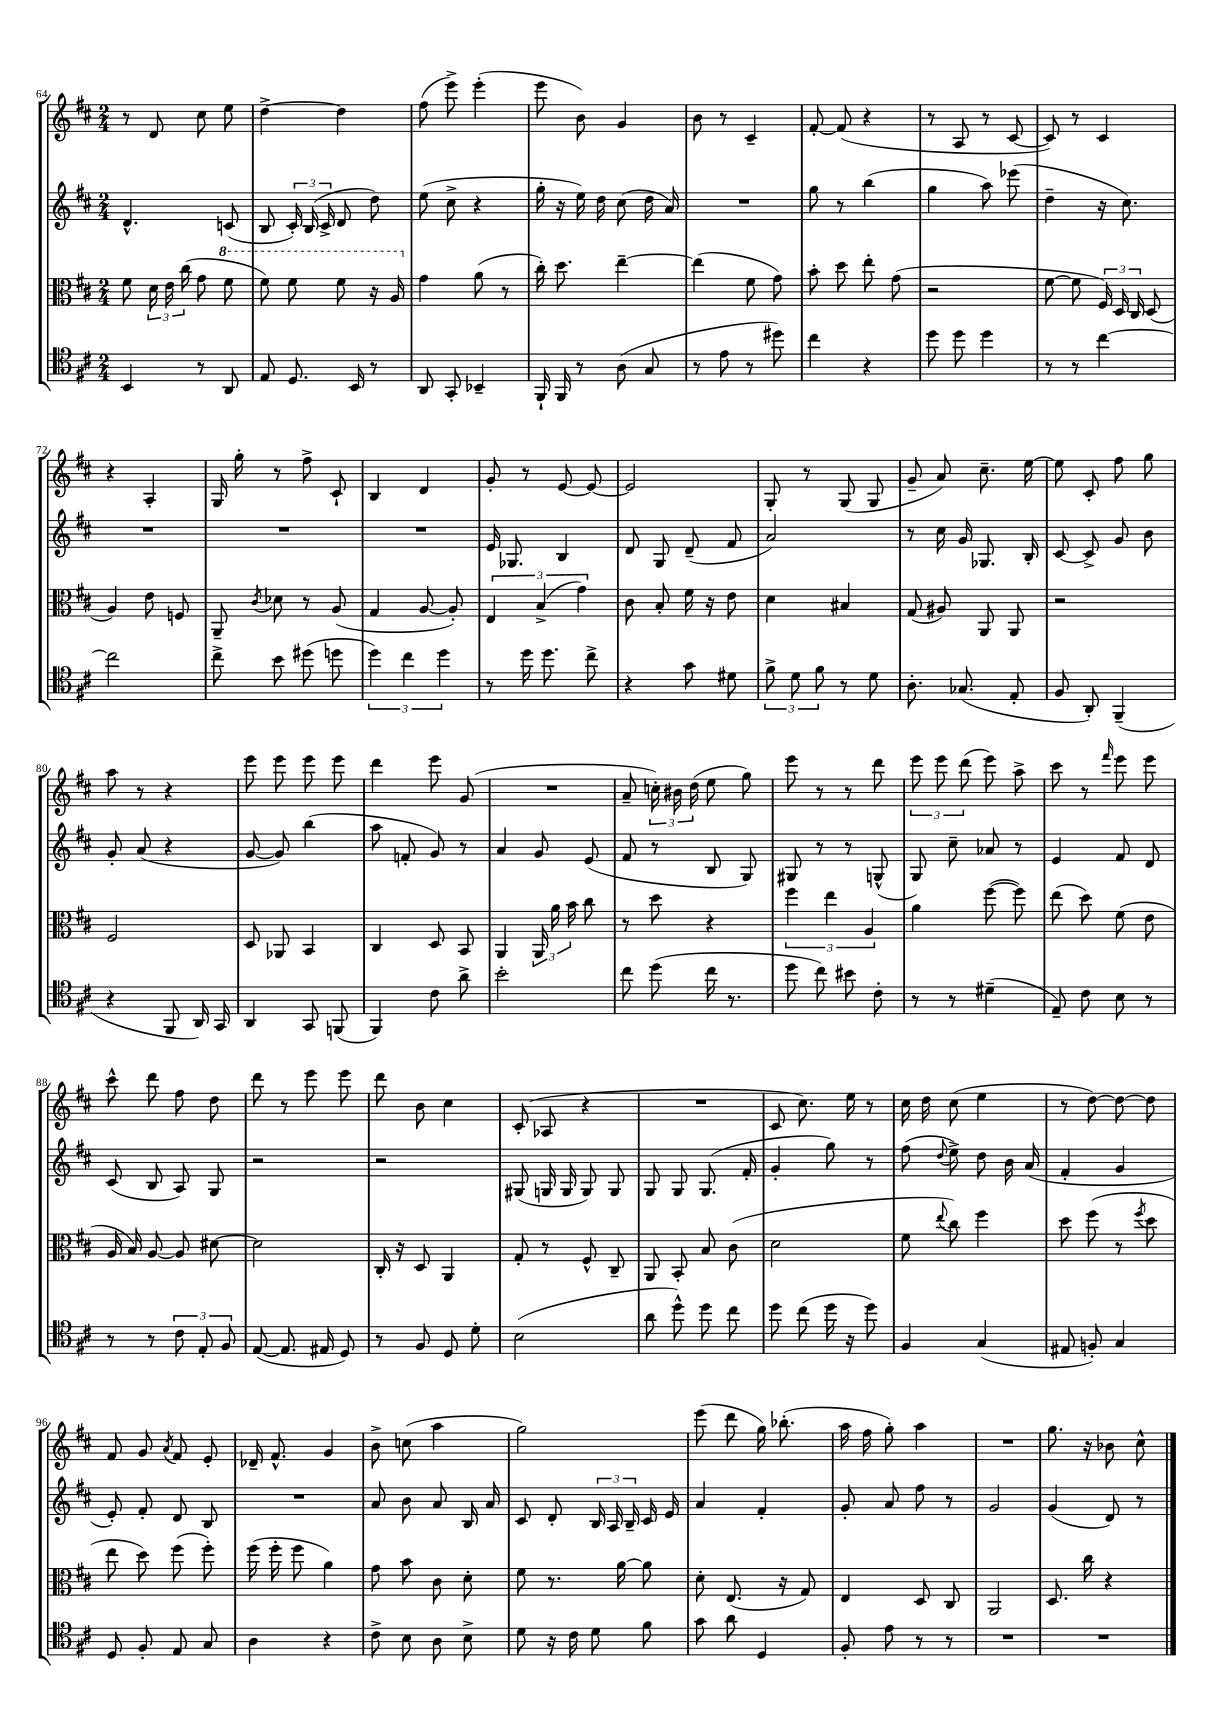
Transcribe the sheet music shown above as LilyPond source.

<<
\new StaffGroup <<
\new Staff = "s0" {
    \clef treble \key d \major \numericTimeSignature \time 2/4
    \autoBeamOff r8 d'8 cis''8 e''8 |
    d''4~-> d''4 |
    fis''8( e'''8->) e'''4-.( |
    e'''8 b'8) g'4 |
    b'8 r8 cis'4-- |
    fis'8~-. fis'8( r4 |
    r8 a8 r8 cis'8~ |
    cis'8) r8 cis'4 |
    r4 a4-. |
    g16 g''16-. r8 fis''8-> cis'8-! |
    b4 d'4 |
    g'8-. r8 e'8~ e'8~ |
    e'2 |
    g8-. r8 g8( g8 |
    g'8-- a'8) cis''8.-- e''16~ |
    e''8 cis'8-. fis''8 g''8 |
    a''8 r8 r4 |
    e'''8 e'''8 e'''8 e'''8 |
    d'''4 e'''8 g'8( |
    R2 |
    a'8-- \tuplet 3/2 { c''16-.) bis'16 d''16( } e''8 g''8) |
    e'''8 r8 r8 d'''8 |
    \tuplet 3/2 { e'''8 e'''8 d'''8( } e'''8) a''8-> |
    cis'''8 r8 \grace { fis'''16 } e'''8 e'''8 |
    cis'''8-^ d'''8 fis''8 d''8 |
    d'''8 r8 e'''8 e'''8 |
    d'''8 b'8 cis''4 |
    cis'8-.( aes8 r4 |
    R2 |
    cis'8 cis''8.) e''16 r8 |
    cis''16 d''16 cis''8( e''4 |
    r8 d''8~) d''8~ d''8 |
    fis'8 g'8 \acciaccatura { a'8 } fis'8 e'8-. |
    des'16-- fis'8.-^ g'4 |
    b'8-> c''8( a''4 |
    g''2) |
    e'''8( d'''8 g''16) bes''8.-.( |
    a''16 fis''16 g''8-.) a''4 |
    R2 |
    g''8. r16 bes'8 cis''8-^ \bar "|." |
}
\new Staff = "s1" {
    \clef treble \key d \major \numericTimeSignature \time 2/4
    \autoBeamOff d'4.-^ c'8( |
    b8 \tuplet 3/2 { cis'16-.) b16( cis'16-> } d'8 d''8) |
    e''8( cis''8-> r4 |
    g''16-. r16 e''16) d''16 cis''8( d''16 a'16) |
    R2 |
    g''8 r8 b''4( |
    g''4 a''8) ees'''8( |
    d''4-- r16 cis''8.) |
    R2 |
    R2 |
    R2 |
    e'16 ges8. b4 |
    d'8 g8 d'8--( fis'8 |
    a'2) |
    r8 cis''16 g'16 ges8. b16-. |
    cis'8~ cis'8-> g'8 b'8 |
    g'8-. a'8( r4 |
    g'8~ g'8) b''4( |
    a''8 f'8-. g'8) r8 |
    a'4 g'8 e'8( |
    fis'8 r8 b8 g8) |
    gis8 r8 r8 g8-^( |
    g8) cis''8-- aes'8 r8 |
    e'4 fis'8 d'8 |
    cis'8( b8 a8) g8 |
    r2 |
    r2 |
    gis8( g16 g16 g8) g8 |
    g8 g8 g8.( fis'16-. |
    g'4-. g''8) r8 |
    fis''8( \appoggiatura { d''8 } e''8->) d''8 b'16 a'16( |
    fis'4-. g'4 |
    e'8-.) fis'8-. d'8 b8 |
    R2 |
    a'8 b'8 a'8 b16 a'16 |
    cis'8 d'8-. \tuplet 3/2 { b16 a16 b16-- } cis'16 e'16 |
    a'4 fis'4-. |
    g'8-. a'8 fis''8 r8 |
    g'2 |
    g'4( d'8) r8 \bar "|." |
}
\new Staff = "s2" {
    \clef alto \key d \major \numericTimeSignature \time 2/4
    \autoBeamOff fis'8 \tuplet 3/2 { d'16 e'16 cis''16( } g'8 \ottava #1 fis''8 |
    fis''8) fis''8 fis''8 r16 a'16 \ottava #0 |
    g'4 a'8( r8 |
    cis''16-.) d''8. e''4~-- |
    e''4( fis'8 g'8) |
    b'8-. d''8 e''8-. g'8( |
    r2 |
    fis'8~ fis'8 \tuplet 3/2 { fis16) d16 cis16 } d8( |
    a4) e'8 f8 |
    a,8-- \acciaccatura { cis'8 } des'8 r8 a8( |
    g4 a8~ a8-.) |
    \tuplet 3/2 { e4 b4->( g'4) } |
    cis'8 b8-. fis'16 r16 e'8 |
    d'4 bis4 |
    g8( ais8) a,8 a,8 |
    r2 |
    fis2 |
    d8 aes,8 b,4 |
    cis4 d8 b,8 |
    a,4 \tuplet 3/2 { a,16 a'16 b'16 } cis''8 |
    r8 d''8 r4 |
    \tuplet 3/2 { fis''4 e''4 a4 } |
    a'4 fis''8~( fis''8) |
    e''8( d''8) fis'8( e'8 |
    a16 b16) a8~ a8 dis'8~ |
    dis'2 |
    cis16-. r16 d8 a,4 |
    g8-. r8 fis8-^ cis8-- |
    a,8 b,8-. b8 cis'8( |
    d'2 |
    fis'8 \appoggiatura { e''8 } cis''8) fis''4 |
    d''8 fis''8( r8 \acciaccatura { fis''8 } d''8 |
    e''8 d''8) fis''8( fis''8-.) |
    fis''16( fis''16-. fis''8 a'4) |
    g'8 b'8 cis'8 d'8-. |
    fis'8 r8. a'16~ a'8 |
    d'8-. e8.( r16 g8) |
    e4 d8 cis8 |
    a,2 |
    d8. cis''16 r4 \bar "|." |
}
\new Staff = "s3" {
    \clef tenor \key d \major \numericTimeSignature \time 2/4
    \autoBeamOff b,4 r8 a,8 |
    e8 d8. b,16 r8 |
    a,8 g,8-. bes,4-- |
    fis,16-! fis,16 r8 a8( g8 |
    r8 e'8 r8 dis''8) |
    cis''4 r4 |
    d''8 d''8 d''4 |
    r8 r8 cis''4~ |
    cis''2 |
    cis''8-> b'8 dis''8( d''8 |
    \tuplet 3/2 { d''4) cis''4 d''4 } |
    r8 d''16 d''8. cis''8-> |
    r4 g'8 dis'8 |
    \tuplet 3/2 { fis'8-> d'8 fis'8 } r8 d'8 |
    a8.-. ges8.( e8-. |
    fis8 a,8-.) fis,4--( |
    r4 fis,8 a,16) g,16 |
    a,4 g,8 f,8( |
    fis,4) cis'8 a'8-> |
    b'2-. |
    cis''8 d''8( cis''16 r8. |
    d''8 cis''8) bis'8 cis'8-. |
    r8 r8 dis'4--( |
    e8--) cis'8 b8 r8 |
    r8 r8 \tuplet 3/2 { cis'8 e8-. fis8 } |
    e8~( e8. eis16 d8) |
    r8 fis8 d8 d'8-. |
    b2( |
    a'8 d''8-^) d''8 cis''8 |
    d''8 cis''8( d''16 r16 d''8) |
    fis4 g4( |
    eis8 f8-.) g4 |
    d8 fis8-. e8 g8 |
    a4 r4 |
    cis'8-> b8 a8 b8-> |
    d'8 r16 cis'16 d'8 fis'8 |
    g'8 a'8 d4 |
    fis8-. e'8 r8 r8 |
    R2 |
    R2 \bar "|." |
}
>>
>>
\layout { \context { \Score currentBarNumber = #64 } }
